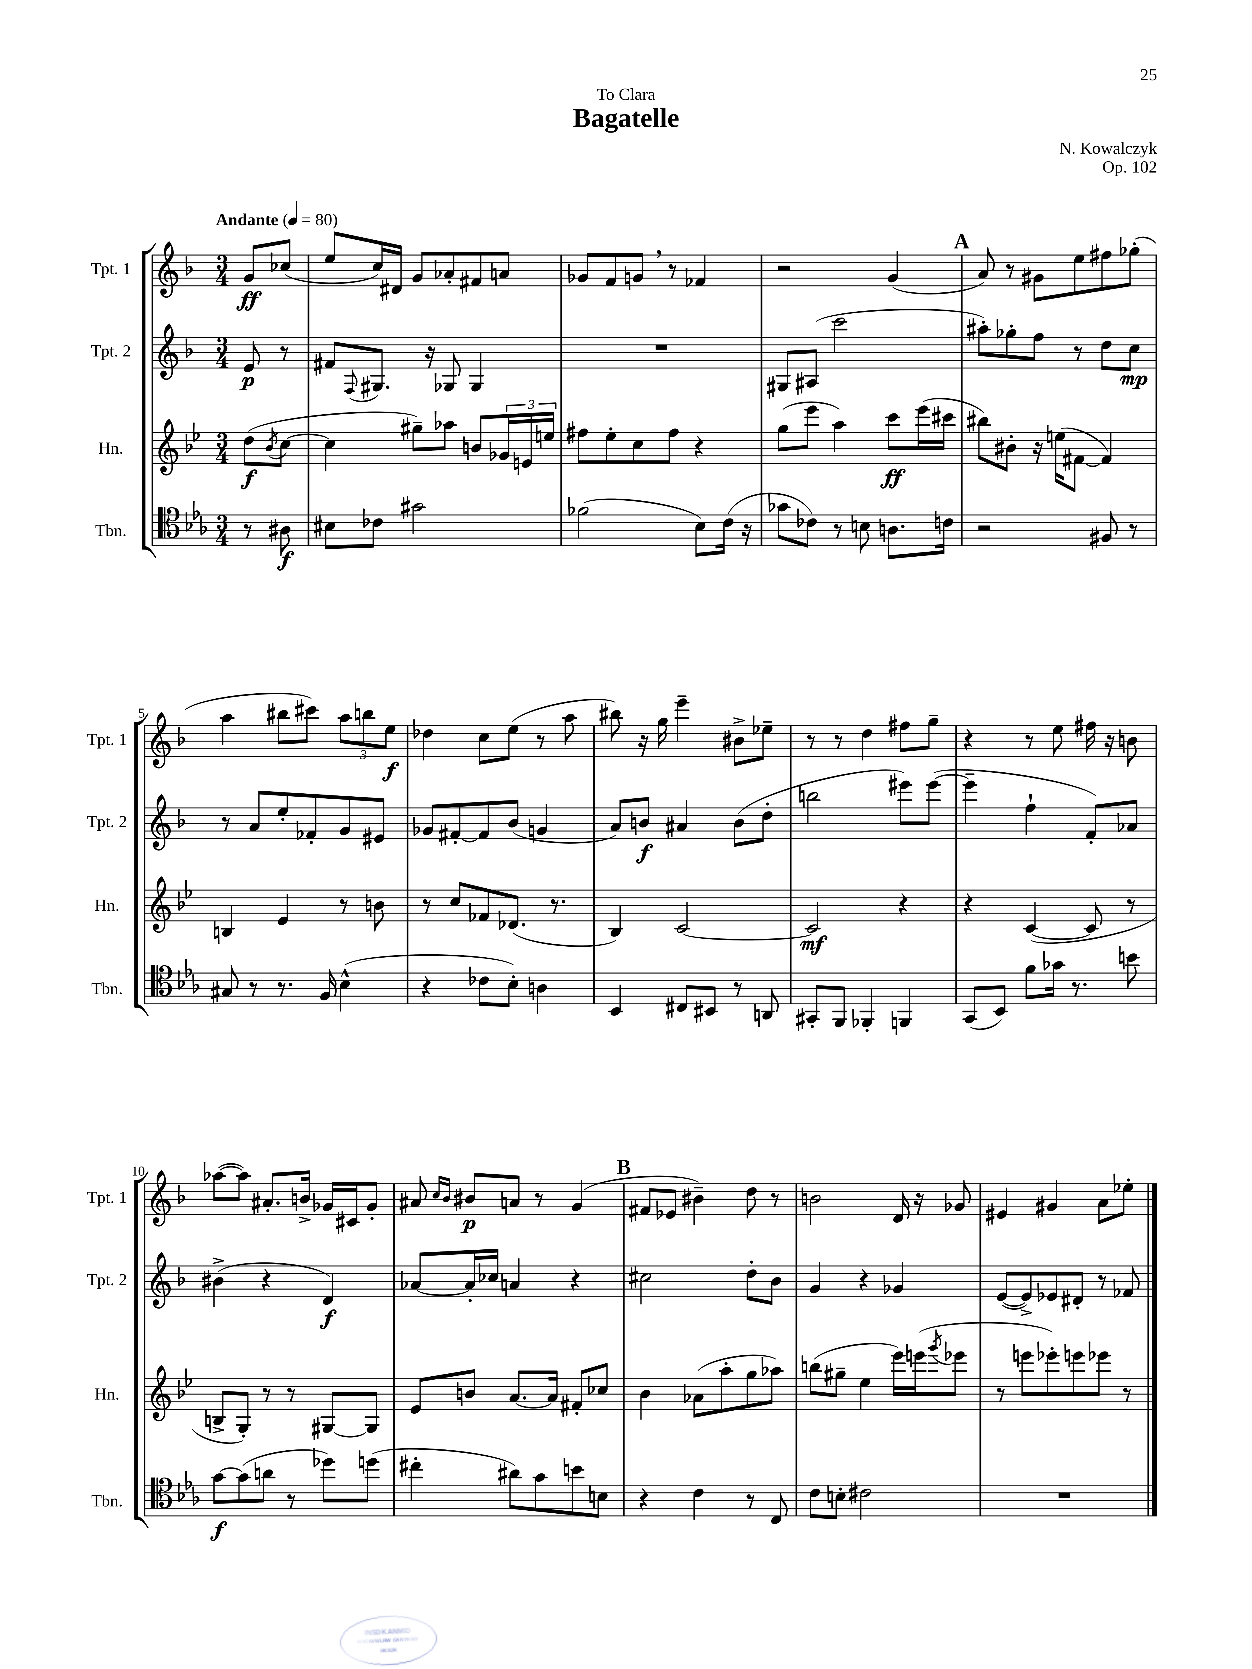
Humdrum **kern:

**kern	**dynam	**kern	**dynam	**kern	**dynam	**kern	**dynam
*part4	*part4	*part3	*part3	*part2	*part2	*part1	*part1
*staff4	*staff4	*staff3	*staff3	*staff2	*staff2	*staff1	*staff1
*I"Tbn.	*	*I"Hn.	*	*I"Tpt. 2	*	*I"Tpt. 1	*
*I'Tbn.	*	*I'Hn.	*	*I'Tpt. 2	*	*I'Tpt. 1	*
*clefC4	*	*clefG2	*	*clefG2	*	*clefG2	*
*k[b-e-a-]	*	*k[b-e-]	*	*k[b-]	*	*k[b-]	*
*M3/4	*	*M3/4	*	*M3/4	*	*M3/4	*
*MM80	*	*MM80	*	*MM80	*	*MM80	*
=	=	=	=	=	=	=	=
!	!	!	!	!	!	!LO:TX:a:B:t=Andante	!
8r	.	(8dd\L	f	8e/	p	8g/L	ff
.	.	8qb-/	.	.	.	.	.
8A#X\	f	[8cc\J	.	8r	.	(8cc-X/J	.
=1	=1	=1	=1	=1	=1	=1	=1
8B#X\L	.	4cc\]	.	8f#X/L	.	8ee/L	.
.	.	.	.	8qqF/	.	.	.
8c-X\J	.	.	.	8.G#X/J	.	16cc/L)	.
.	.	.	.	.	.	16d#X/JJ	.
2g#X\	.	8gg#X~\L)	.	.	.	8g/L	.
.	.	.	.	16r	.	.	.
.	.	8aa-X\J	.	8G-X/	.	8a-X'/	.
.	.	8bn/L	.	4G-/	.	8f#X/	.
.	.	24g-X/L	.	.	.	8an/J	.
.	.	24en/	.	.	.	.	.
.	.	24een/JJ	.	.	.	.	.
=2	=2	=2	=2	=2	=2	=2	=2
(2f-X\	.	8ff#X\L	.	2.r	.	8g-X/L	.
.	.	8ee-'\	.	.	.	8f/	.
.	.	8cc\	.	.	.	8gn,/J	.
.	.	8ff#\J	.	.	.	8r	.
8B-\L)	.	4r	.	.	.	4f-X/	.
(16c\Jk	.	.	.	.	.	.	.
16r	.	.	.	.	.	.	.
=3	=3	=3	=3	=3	=3	=3	=3
8g-X\L	.	(8gg\L	.	8G#X/L	.	2r	.
8c-X\J)	.	8eee-\J	.	(8A#X/J	.	.	.
8r	.	4aa\)	.	2ccc\	.	.	.
8Bn\	.	.	.	.	.	.	.
8.An\L	.	8ccc\L	ff	.	.	(4g/	.
.	.	(16eee-\L	.	.	.	.	.
16cn\Jk	.	16ccc#X\JJ	.	.	.	.	.
!!LO:REH:place=s1:t=A
=4	=4	=4	=4	=4	=4	=4	=4
2r	.	8bb#X\L)	.	8aa#X'\L)	.	8a/)	.
.	.	8b#X'\J	.	8gg-X'\	.	8r	.
.	.	16r	.	8ff\J	.	8g#X\L	.
.	.	(16een\KL	.	.	.	.	.
.	.	[8f#X\J	.	8r	.	8ee\	.
8F#X/	.	4f#/])	.	8dd\L	.	8ff#X\	.
8r	.	.	.	8cc\J	mp	(8gg-X'\J	.
!!LO:LB:g=z
=5	=5	=5	=5	=5	=5	=5	=5
8G#X/	.	4Bn/	.	8r	.	4aa\	.
8r	.	.	.	8a/L	.	.	.
8.r	.	4e-/	.	8ee'/	.	8bb#X\L	.
.	.	.	.	8f-X'/	.	8ccc#X\J)	.
16F/	.	.	.	.	.	.	.
(4B-^^\	.	8r	.	8g/	.	12aa\L	.
.	.	.	.	.	.	12bbn\	.
.	.	8bn\	.	8e#X/J	.	.	.
.	.	.	.	.	.	12ee\J	f
=6	=6	=6	=6	=6	=6	=6	=6
4r	.	8r	.	8g-X/L	.	4dd-X\	.
.	.	8cc/L	.	[8f#X'/	.	.	.
8c-X\L	.	8f-X/	.	8f#/]	.	8cc\L	.
8B-'\J)	.	(8.d-X/J	.	(8b-/J	.	(8ee\J	.
4An\	.	.	.	4gn/	.	8r	.
.	.	8.r	.	.	.	.	.
.	.	.	.	.	.	8aa\	.
=7	=7	=7	=7	=7	=7	=7	=7
4BB-/	.	4B-/)	.	8a/L)	.	8bb#X\)	.
.	.	.	.	8bn/J	f	16r	.
.	.	.	.	.	.	16gg\	.
8C#X/L	.	[2c/	.	4a#X/	.	4eee~\	.
8BB#X/J	.	.	.	.	.	.	.
8r	.	.	.	(8b\L	.	8b#X^\L	.
8AAn/	.	.	.	8dd'\J	.	8ee-X~\J	.
=8	=8	=8	=8	=8	=8	=8	=8
8GG#X'/L	.	2c/]	mf	2bbn\	.	8r	.
8FF/J	.	.	.	.	.	8r	.
4FF-X'/	.	.	.	.	.	4dd\	.
4FFn/	.	4r	.	8eee#X\L)	.	8ff#X\L	.
.	.	.	.	([8eee#\J	.	8gg~\J	.
=9	=9	=9	=9	=9	=9	=9	=9
(8GG/L	.	4r	.	4eee#~\]	.	4r	.
8BB-/J)	.	.	.	.	.	.	.
8f\L	.	([4c/	.	4ff`\	.	8r	.
16g-X\Jk	.	.	.	.	.	8ee\	.
8.r	.	.	.	.	.	.	.
.	.	8c/]	.	8f'/L)	.	16ff#X\	.
.	.	.	.	.	.	16r	.
8bn\	.	8r	.	8a-X/J	.	8bn\	.
!!LO:LB:g=z
=10	=10	=10	=10	=10	=10	=10	=10
[8g\L	f	8Bn^/L	.	(4b#X^\	.	([8aa-X\L	.
(8g\]	.	8G'/J)	.	.	.	8aa-\J])	.
8an\J	.	8r	.	4r	.	8.a#X'/L	.
8r	.	8r	.	.	.	.	.
.	.	.	.	.	.	16bn^/Jk	.
8dd-X\L)	.	[8G#X/L	.	4d/)	f	16g-X/LL	.
.	.	.	.	.	.	16c#X/J	.
(8ddn\J	.	8G#/J]	.	.	.	8g-'/J	.
=11	=11	=11	=11	=11	=11	=11	=11
4cc#X'\	.	8e-/L	.	[8a-X/L	.	8a#X/	.
.	.	.	.	.	.	16qqcc/LL	.
.	.	.	.	.	.	16qqb-/JJ	.
.	.	8bn/J	.	16a-'/L]	.	8b#X/L	p
.	.	.	.	16cc-X/JJ	.	.	.
8a#X\L)	.	[8.a/L	.	4an/	.	8an/J	.
8g\	.	.	.	.	.	8r	.
.	.	16a/Jk]	.	.	.	.	.
8bn\	.	8f#X'/L	.	4r	.	(4g/	.
8Bn\J	.	8cc-X/J	.	.	.	.	.
!!LO:REH:place=s1:t=B
=12	=12	=12	=12	=12	=12	=12	=12
4r	.	4b-\	.	2cc#X\	.	8f#X/L	.
.	.	.	.	.	.	8e-X/J	.
4c\	.	(8a-X\L	.	.	.	4b#X~\)	.
.	.	8aa'\	.	.	.	.	.
8r	.	8gg\	.	8dd'\L	.	8dd\	.
8C/	.	8aa-X\J)	.	8b-\J	.	8r	.
=13	=13	=13	=13	=13	=13	=13	=13
8c\L	.	(8bbn\L	.	4g/	.	2bn\	.
8Bn'\J	.	8gg#X~\J	.	.	.	.	.
2c#X\	.	4ee-\	.	4r	.	.	.
.	.	16eee-\LL)	.	4g-X/	.	16d/	.
.	.	(16eeen\J	.	.	.	16r	.
.	.	8qggg/	.	.	.	.	.
.	.	8eee-X\J	.	.	.	8g-X/	.
=14	=14	=14	=14	=14	=14	=14	=14
2.r	.	8r	.	([8e/L	.	4e#X/	.
.	.	8eeen\L	.	8e^/])	.	.	.
.	.	8eee-X'\)	.	8e-X/	.	4g#X/	.
.	.	8eeen\	.	8d#X'/J	.	.	.
.	.	8eee-X\J	.	8r	.	8a\L	.
.	.	8r	.	8f-X/	.	8ee-X'\J	.
==	==	==	==	==	==	==	==
*-	*-	*-	*-	*-	*-	*-	*-
